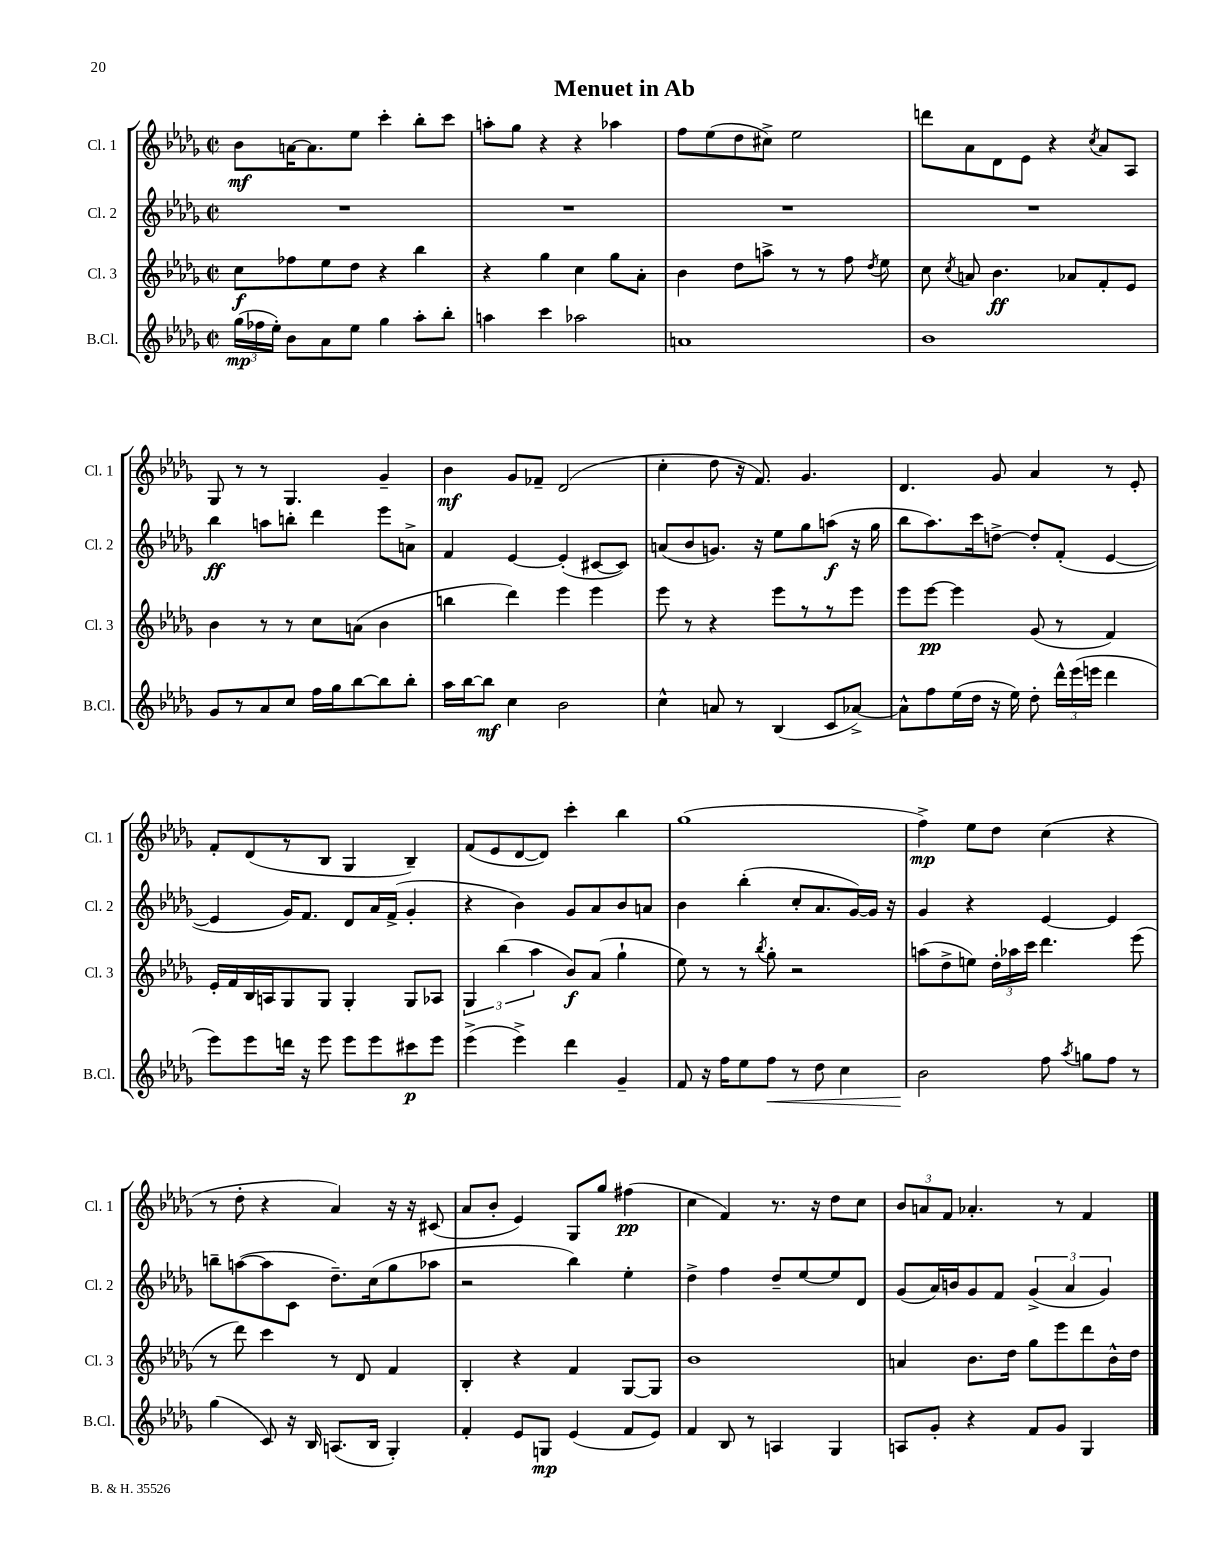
\header { title = "Menuet in Ab" }
<<
\new StaffGroup <<
\new Staff = "s0" \with { instrumentName = "Cl. 1" shortInstrumentName = "Cl. 1" } {
    \clef treble \key des \major \defaultTimeSignature \time 2/2
    \autoBeamOff bes'8[\mf a'16~ a'8. ees''8] c'''4-. bes''8[-. c'''8] |
    a''8[-. ges''8] r4 r4 aes''4 |
    f''8[ ees''8( des''8 cis''8]->) ees''2 |
    d'''8[ aes'8 des'8 ees'8] r4 \acciaccatura { c''8 } aes'8[ aes8] |
    ges8 r8 r8 ges4. ges'4-- |
    bes'4\mf ges'8[ fes'8]-- des'2( |
    c''4-. des''8 r16 f'8.) ges'4. |
    des'4. ges'8 aes'4 r8 ees'8-. |
    f'8[-. des'8( r8 bes8] ges4 bes4--) |
    f'8[( ees'8 des'8~ des'8]) c'''4-. bes''4 |
    ges''1( |
    f''4->\mp) ees''8[ des''8] c''4( r4 |
    r8 des''8-. r4 aes'4) r16 r16 cis'8( |
    aes'8[ bes'8]-. ees'4) ges8[ ges''8] fis''4\pp( |
    c''4 f'4) r8. r16 des''8[ c''8] |
    \tuplet 3/2 { bes'8[ a'8 f'8] } aes'4.-. r8 f'4 \bar "|." |
}
\new Staff = "s1" \with { instrumentName = "Cl. 2" shortInstrumentName = "Cl. 2" } {
    \clef treble \key des \major \defaultTimeSignature \time 2/2
    \autoBeamOff R1 |
    R1 |
    R1 |
    R1 |
    bes''4\ff a''8[ b''8]-. des'''4 ees'''8[ a'8]-> |
    f'4 ees'4~ ees'4-.( cis'8[~ cis'8]) |
    a'8[( bes'8 g'8.]) r16 ees''8[ ges''8 a''8]\f( r16 ges''16 |
    bes''8[ aes''8.) c'''16 d''8]~-> d''8[-. f'8]-.( ees'4~ |
    ees'4 ges'16[) f'8.] des'8[ aes'16 f'16]->( ges'4-. |
    r4 bes'4) ges'8[ aes'8 bes'8 a'8] |
    bes'4 bes''4-.( c''8[-. aes'8. ges'16~) ges'16] r16 |
    ges'4 r4 ees'4~ ees'4 |
    b''8[-- a''8~( a''8 c'8] des''8.[--) c''16( ges''8 aes''8] |
    r2 bes''4) ees''4-. |
    des''4-> f''4 des''8[-- ees''8~ ees''8 des'8] |
    ges'8[( aes'16) b'16 ges'8 f'8] \tuplet 3/2 { ges'4->( aes'4 ges'4) } \bar "|." |
}
\new Staff = "s2" \with { instrumentName = "Cl. 3" shortInstrumentName = "Cl. 3" } {
    \clef treble \key des \major \defaultTimeSignature \time 2/2
    \autoBeamOff c''8[\f fes''8 ees''8 des''8] r4 bes''4 |
    r4 ges''4 c''4 ges''8[ aes'8]-. |
    bes'4 des''8[ a''8]-> r8 r8 f''8 \acciaccatura { des''8 } ees''8 |
    c''8 \acciaccatura { c''8 } a'8 bes'4.\ff aes'8[ f'8-. ees'8] |
    bes'4 r8 r8 c''8[ a'8]( bes'4 |
    b''4 des'''4) ees'''4 ees'''4 |
    ees'''8 r8 r4 ees'''8[ r8 r8 ees'''8] |
    ees'''8[ ees'''8]~\pp ees'''4 ges'8( r8 f'4) |
    ees'16[-. f'16 bes16 a16 ges8 ges8] ges4-. ges8[ aes8] |
    \tuplet 3/2 { ges4 bes''4( aes''4 } bes'8[\f) aes'8]( ges''4-! |
    ees''8) r8 r8 \acciaccatura { bes''8 } ges''8-. r2 |
    a''8[( des''8-> e''8]) \tuplet 3/2 { des''16[-. aes''16 c'''16] } des'''4. ees'''8( |
    r8 des'''8) c'''4 r8 des'8 f'4 |
    bes4-. r4 f'4 ges8[~ ges8] |
    bes'1 |
    a'4 bes'8.[ des''16] ges''8[ ees'''8 des'''8 bes'16-^ des''16] \bar "|." |
}
\new Staff = "s3" \with { instrumentName = "B.Cl." shortInstrumentName = "B.Cl." } {
    \clef treble \key des \major \defaultTimeSignature \time 2/2
    \autoBeamOff \tuplet 3/2 { ges''16[\mp( fes''16 ees''16]-.) } bes'8[ aes'8 ees''8] ges''4 aes''8[-. bes''8]-. |
    a''4 c'''4 aes''2 |
    a'1 |
    bes'1 |
    ges'8[ r8 aes'8 c''8] f''16[ ges''16 bes''8~ bes''8 bes''8]-. |
    aes''16[ bes''16~ bes''8]\mf c''4 bes'2 |
    c''4-^ a'8 r8 bes4( c'8[ aes'8]~->) |
    aes'8[-^ f''8 ees''16( des''16] r16 ees''16) des''8-. \tuplet 3/2 { des'''16[-^ ees'''16( e'''16] } des'''4 |
    ees'''8[) ees'''8 d'''16] r16 ees'''8 ees'''8[ ees'''8 cis'''8\p ees'''8] |
    ees'''4->( ees'''4->) des'''4 ges'4-- |
    f'8 r16 f''16[ ees''8 f''8]\< r8 des''8 c''4 |
    bes'2\! f''8 \acciaccatura { aes''8 } g''8[ f''8] r8 |
    ges''4( c'8) r16 bes16 a8.[( bes16] ges4-.) |
    f'4-. ees'8[ g8]\mp ees'4( f'8[ ees'8]) |
    f'4 bes8 r8 a4 ges4 |
    a8[ ges'8]-. r4 f'8[ ges'8] ges4 \bar "|." |
}
>>
>>
\layout { \context { \Score \remove "Bar_number_engraver" } }
